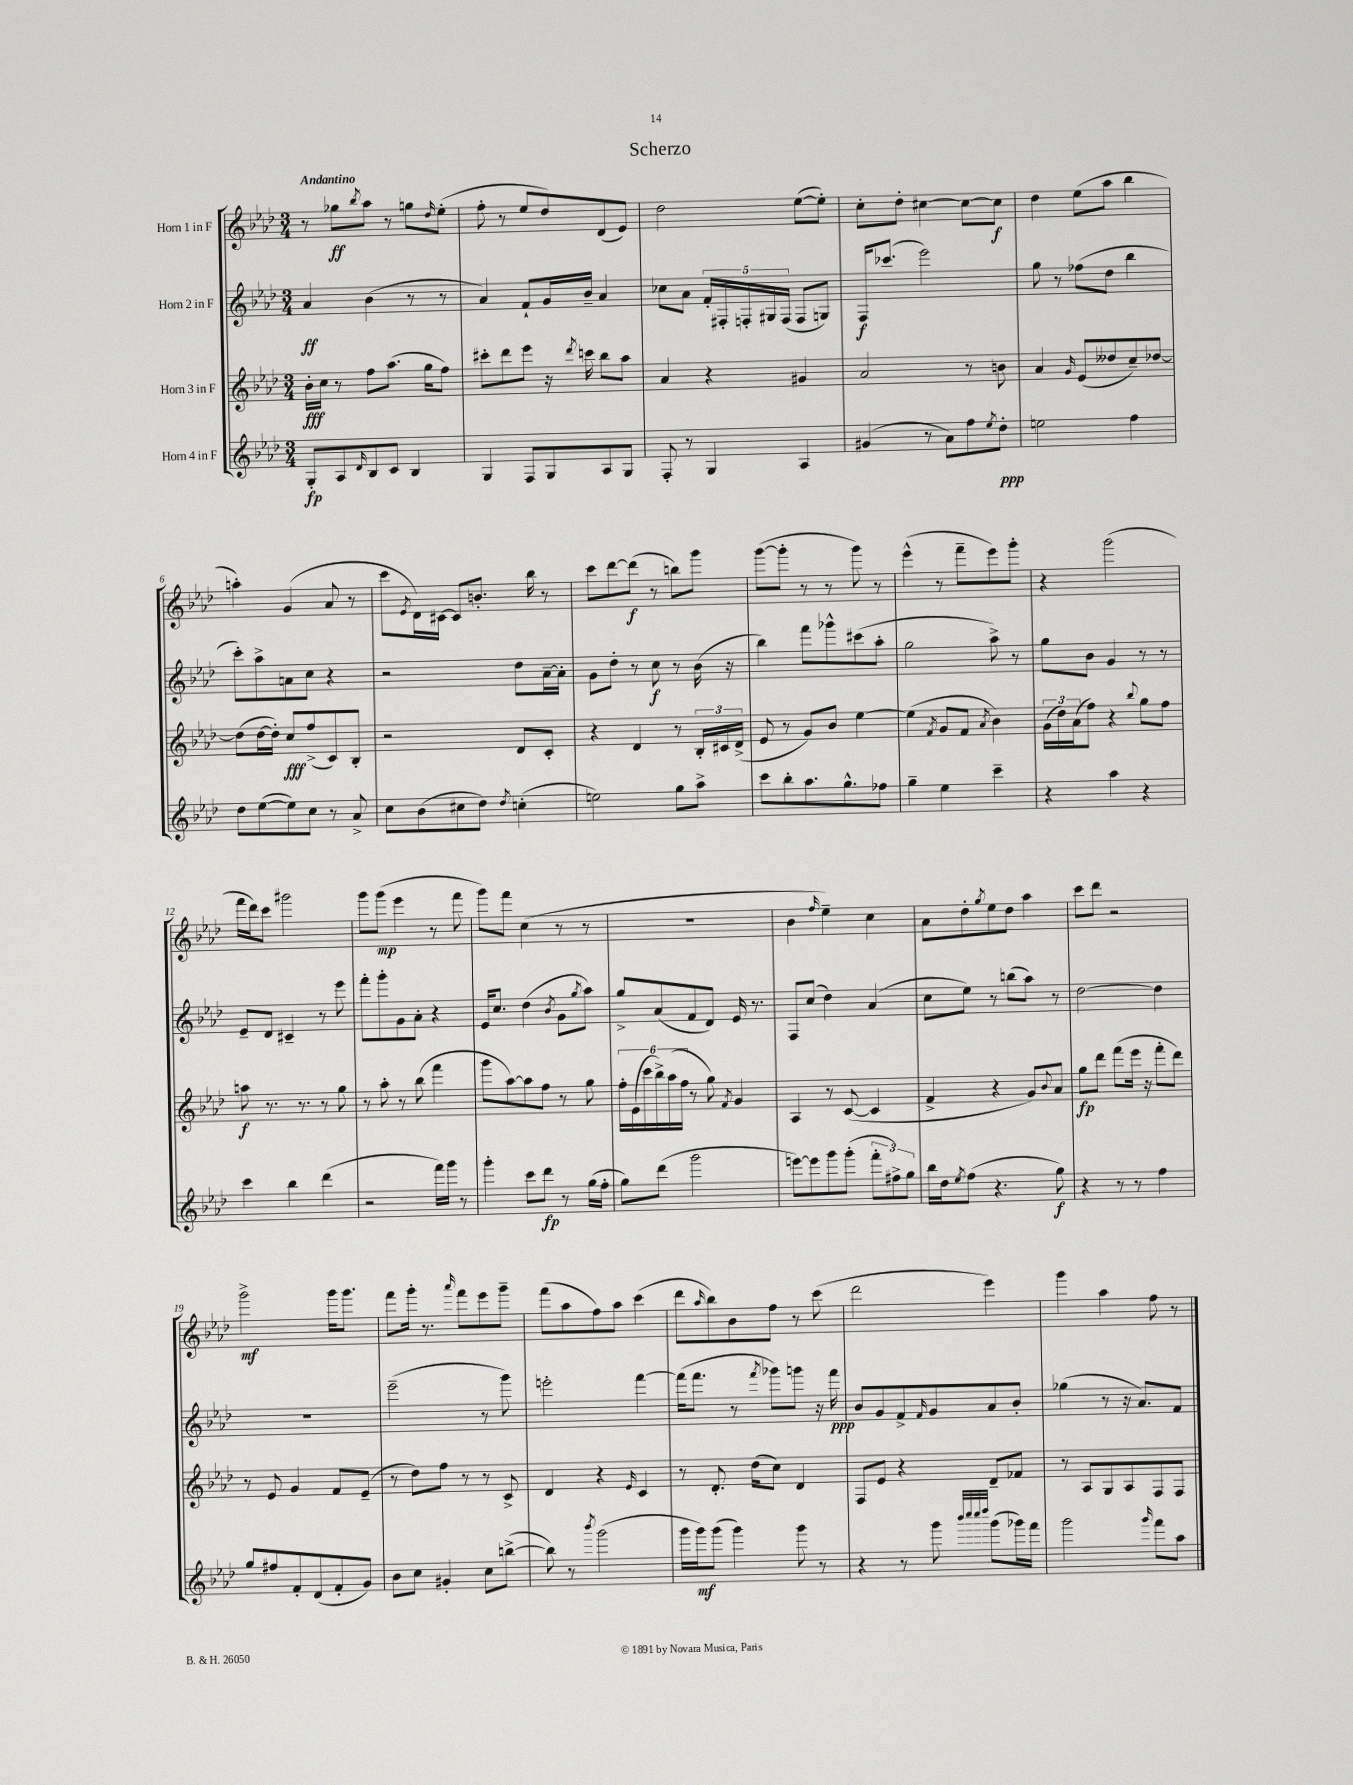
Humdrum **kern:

**kern	**kern	**kern	**kern
*staff4	*staff3	*staff2	*staff1
*clefG2	*clefG2	*clefG2	*clefG2
*k[b-e-a-d-]	*k[b-e-a-d-]	*k[b-e-a-d-]	*k[b-e-a-d-]
*M3/4	*M3/4	*M3/4	*M3/4
8G'/L	16b-'\LL	4a-/	8r
.	16cc\JJ	.	.
8A-/	8r	.	8gg-\L
16qqd-/	.	.	8qbb-/
8B-/	8ff\L	(4b-\	8aa-\J
8c/J	(8.aa-\J	.	8r
4B-/	.	8r	8gg\L
.	16gg\LK	.	.
.	.	.	16qqdd-/
.	8ff\J)	8r	(8ee-'\J
=	=	=	=
4G/	8ccc#'\L	4a-/)	8ff'\
.	8ddd-\	.	8r
8F/L	8eee-\J	8f`/L	8ee-/L
8G/	16r	16g/L	8dd-/)
.	8qddd-/	.	.
.	16ccc\	16b-~/JJ	.
8A-/	8bb-\L	4a-/	(8d-/
8G/J	8aa-\J	.	8e-/J)
=	=	=	=
8F'/	4a-/	8cc-\L	2dd-\
8r	.	8a-\J	.
4G/	4r	20f'/LL	.
.	.	20F#'/	.
.	.	20F'/	.
.	.	20G#/	.
.	.	(20F/JJ	.
4A-/	4g#/	8F/L	([8ee-\L
.	.	8G/J)	8ee-'\]J)
=	=	=	=
(4g#/	2a-/	16F/LK	8cc'\L
.	.	(8.ccc-/J	.
.	.	.	8dd-'\J
8r	.	2eee-\)	[4cc#\
8a-\L)	.	.	.
8ff\	8r	.	8cc#\_L
8qee-/	.	.	.
8dd-'\J	8b\	.	8cc#\]J
=	=	=	=
2ee\	4a-/	8gg\	4dd-\
.	.	8r	.
.	16qqg/	.	.
.	(8e-/L	(8ff-\L	(8ee-\L
.	8dd--/	8dd-\J	8aa-\J
4ff\	8cc~/)	4bb-\	4bb-\
.	[8dd-/J	.	.
=	=	=	=
8dd-\L	(8dd-\]L	8ccc'\L)	4aa'\)
([8ee-\	[16dd-\L	8aa-^\	.
.	16dd-'\]JJ)	.	.
8ee-\])	8cc/L	8a\	(4g/
8cc\J	(8ff^/	8cc\J	.
8r	8c/)	4r	8a-/
8a-^/	8B-'/J	.	8r
=	=	=	=
8cc\L	2r	2r	8ccc\L
.	.	.	8qe-/
(8b-\	.	.	16d-\L)
.	.	.	[16c#\JJ
8cc#\	.	.	8c#/]L
8dd-\J)	.	.	8.b'/J
8qdd-/	.	.	.
(4cc'\	8d-/L	8dd-\L	.
.	.	.	16bb-\
.	8c'/J	[16a-~\L	8r
.	.	16a-'\]JJ	.
=	=	=	=
2ee\)	4r	8g\L	8ccc\L
.	.	8dd-'\J	[8ddd-\
.	4d-/	8r	(8ddd-\]J
.	.	8cc\	8r
8gg\L	8r	8r	8bb\L)
8aa-^\J	24B-'/LL	(16b-\	8ggg\J
.	24c#/	.	.
.	.	16r	.
.	(24d-^/JJ	.	.
=	=	=	=
8ccc\L	8e-/	4bb-\)	([8ggg\L
8bb-'\	8r	.	8ggg'\]J
8.aa-\	8g/L)	8fff\L	8r
.	8b-/J	8ggg-^^\	8r
8.gg^^\	.	.	.
.	[4ee-\	(8ccc#\	8ggg\)
8ff-\J	.	8aa-'\J	8r
=	=	=	=
4gg~\	(4ee-\]	2gg\	(4eee-^^\
.	8qf/	.	.
4ee-\	8g/L	.	8r
.	8f/J	.	8fff~\L
.	8qa-/	.	.
4ccc~\	4b-\)	8aa-^\)	8eee-\)
.	.	8r	8ggg'\J
=	=	=	=
4r	(24g\LL	8gg\L	4r
.	24dd-\)	.	.
.	(24a-\J	.	.
.	8ff\J)	8b-\J	.
4aa-\	4r	4g/	(2ggg\
.	8qqbb-/	.	.
4r	8gg\L	8r	.
.	8ff\J	8r	.
=	=	=	=
4ccc\	8aa\	8e-~/L	16fff\LL
.	.	.	16ddd-\J)
.	8.r	8d-/J	8ccc\J
4bb-\	.	4c#~/	2ggg#\
.	8.r	.	.
(4ddd-\	8r	8r	.
.	8gg\	8eee-\	.
=	=	=	=
2r	8r	8fff'\L	8ggg\L
.	8aa-'\	8ggg'\	(8ggg\J
.	8r	8g\	4eee-\
.	(8bb-\	8a-'\J	.
16fff\LL)	4fff\	4r	8r
16ggg\JJ	.	.	.
8r	.	.	8fff\
=	=	=	=
4ggg'\	8ggg\L	16e-/LK	8ggg\L)
.	.	8.cc/J	.
.	[8aa-\)	.	8fff\J
8ccc\L	8aa-\]	(4dd-\	(4cc\
8ddd-\J	8ff\J	.	.
.	.	8qb-/	.
8r	8r	8g\L	8r
.	.	8qgg/	.
(16gg\LL	8gg\	8aa-\J)	8r
16ff'\JJ	.	.	.
=	=	=	=
8gg\L)	24ff'\LL	8gg^/L	2.r
.	(24e-\	.	.
.	24ccc\	.	.
(8ddd-\J	24bb-^\)	(8a-/	.
.	(24aa-\	.	.
.	24ff\JJ	.	.
2ggg\	8r	8f/	.
.	8gg\)	8d-/J)	.
.	8qf/	.	.
.	4g/	16e-/	.
.	.	8.r	.
=	=	=	=
[8eee\L)	4A-/	8F/L	4b-\
8eee\]	.	(8cc/J	.
.	.	.	16qqff/
8ggg\	8r	4dd-\)	4ee-~\)
(8ggg'\J	([8c/	.	.
12fff'\L	4c/]	(4a-/	4cc\
12ff#^\)	.	.	.
12gg\J	.	.	.
=	=	=	=
16bb-\LL	4f^/	8cc\L	8a-\L
16dd-\J	.	.	.
8qee-/	.	.	.
(8ff\J	.	8ee-\J)	8dd-'\
.	.	.	8qgg/
4.r	4r	8r	8ee-\
.	.	(8bb\L	8dd-\J
.	8g/L)	8aa-\J)	4aa-\
.	8qqb-/	.	.
8gg\)	8a-/J	8r	.
=	=	=	=
4r	8gg\L	[2dd-\	8ccc\L
.	8ddd-\J	.	8ddd-\J
8r	(8fff\L	.	2r
8r	16eee-\Jk	.	.
.	16r	.	.
4ff\	8fff'\L	4dd-\]	.
.	8ddd-\J)	.	.
=	=	=	=
8gg/L	8r	2.r	2ggg^\
8ff#/	8e-/	.	.
8f'/	4g/	.	.
(8d-/	.	.	.
8f'/	8f/L	.	16ggg\LK
.	.	.	8.ggg\J
8g/J)	(8e-~/J	.	.
=	=	=	=
8b-\L	8r	(2eee-~\	8fff\L
8cc\J	8dd-\L)	.	16ggg'\Jk
.	.	.	8.r
4g#'/	8ff\J	.	.
.	.	.	16qqaaa-/
.	8r	.	8fff\L
8cc\L	8r	8r	8eee-\
([8bb^\J	8c^/	8ggg\)	8ggg~\J
=	=	=	=
8bb\])	4d-/	2eee'\	(8fff\L
8r	.	.	8aa-\
8qbbb-/	.	.	.
(2ggg\	4r	.	8ff\)
.	.	.	8aa-\J
.	16qqe-/	.	.
.	4c/	[4fff\	(4ccc\
=	=	=	=
16ggg\LL	8r	(16fff\]LK	8ddd-\L
16ggg\J)	.	8.fff\J	.
.	.	.	16qqaa-/
(8ggg\J	8.d-'/	.	8bb-\)
4ggg\)	.	8r	8b-\
.	(16dd-\LK	.	.
.	.	8qfff/	.
.	8cc\J)	8ggg-\L)	8ff\J
8ggg\	4d-/	8ggg\J	8r
8r	.	16r	(8ccc\
.	.	16fff\	.
=	=	=	=
4r	8F/L	8b-/L	2ddd-\
.	8e-/J	8g/	.
8r	4r	8f^/	.
.	.	16qqf/	.
8ggg\	.	8g/	.
32qqbbb-/LLL	.	.	.
32qqcccc/	.	.	.
32qqcccc/	.	.	.
32qqdddd-/JJJ	.	.	.
(8ggg\L	8d-~/L	8a-/	4eee-\)
16ggg-\L)	8f-/J	8b-'/J	.
16fff\JJ	.	.	.
=	=	=	=
2ggg\	8r	(4gg-\	4ggg\
.	8A-/L	.	.
.	8G/	8r	4aa-\
.	8A-/	16r	.
.	.	8.a-/L)	.
16qqggg/	.	.	.
8fff\L	8F/	.	8ff\
8aa-\J	8F/J	8f/J	8r
==	==	==	==
*-	*-	*-	*-
